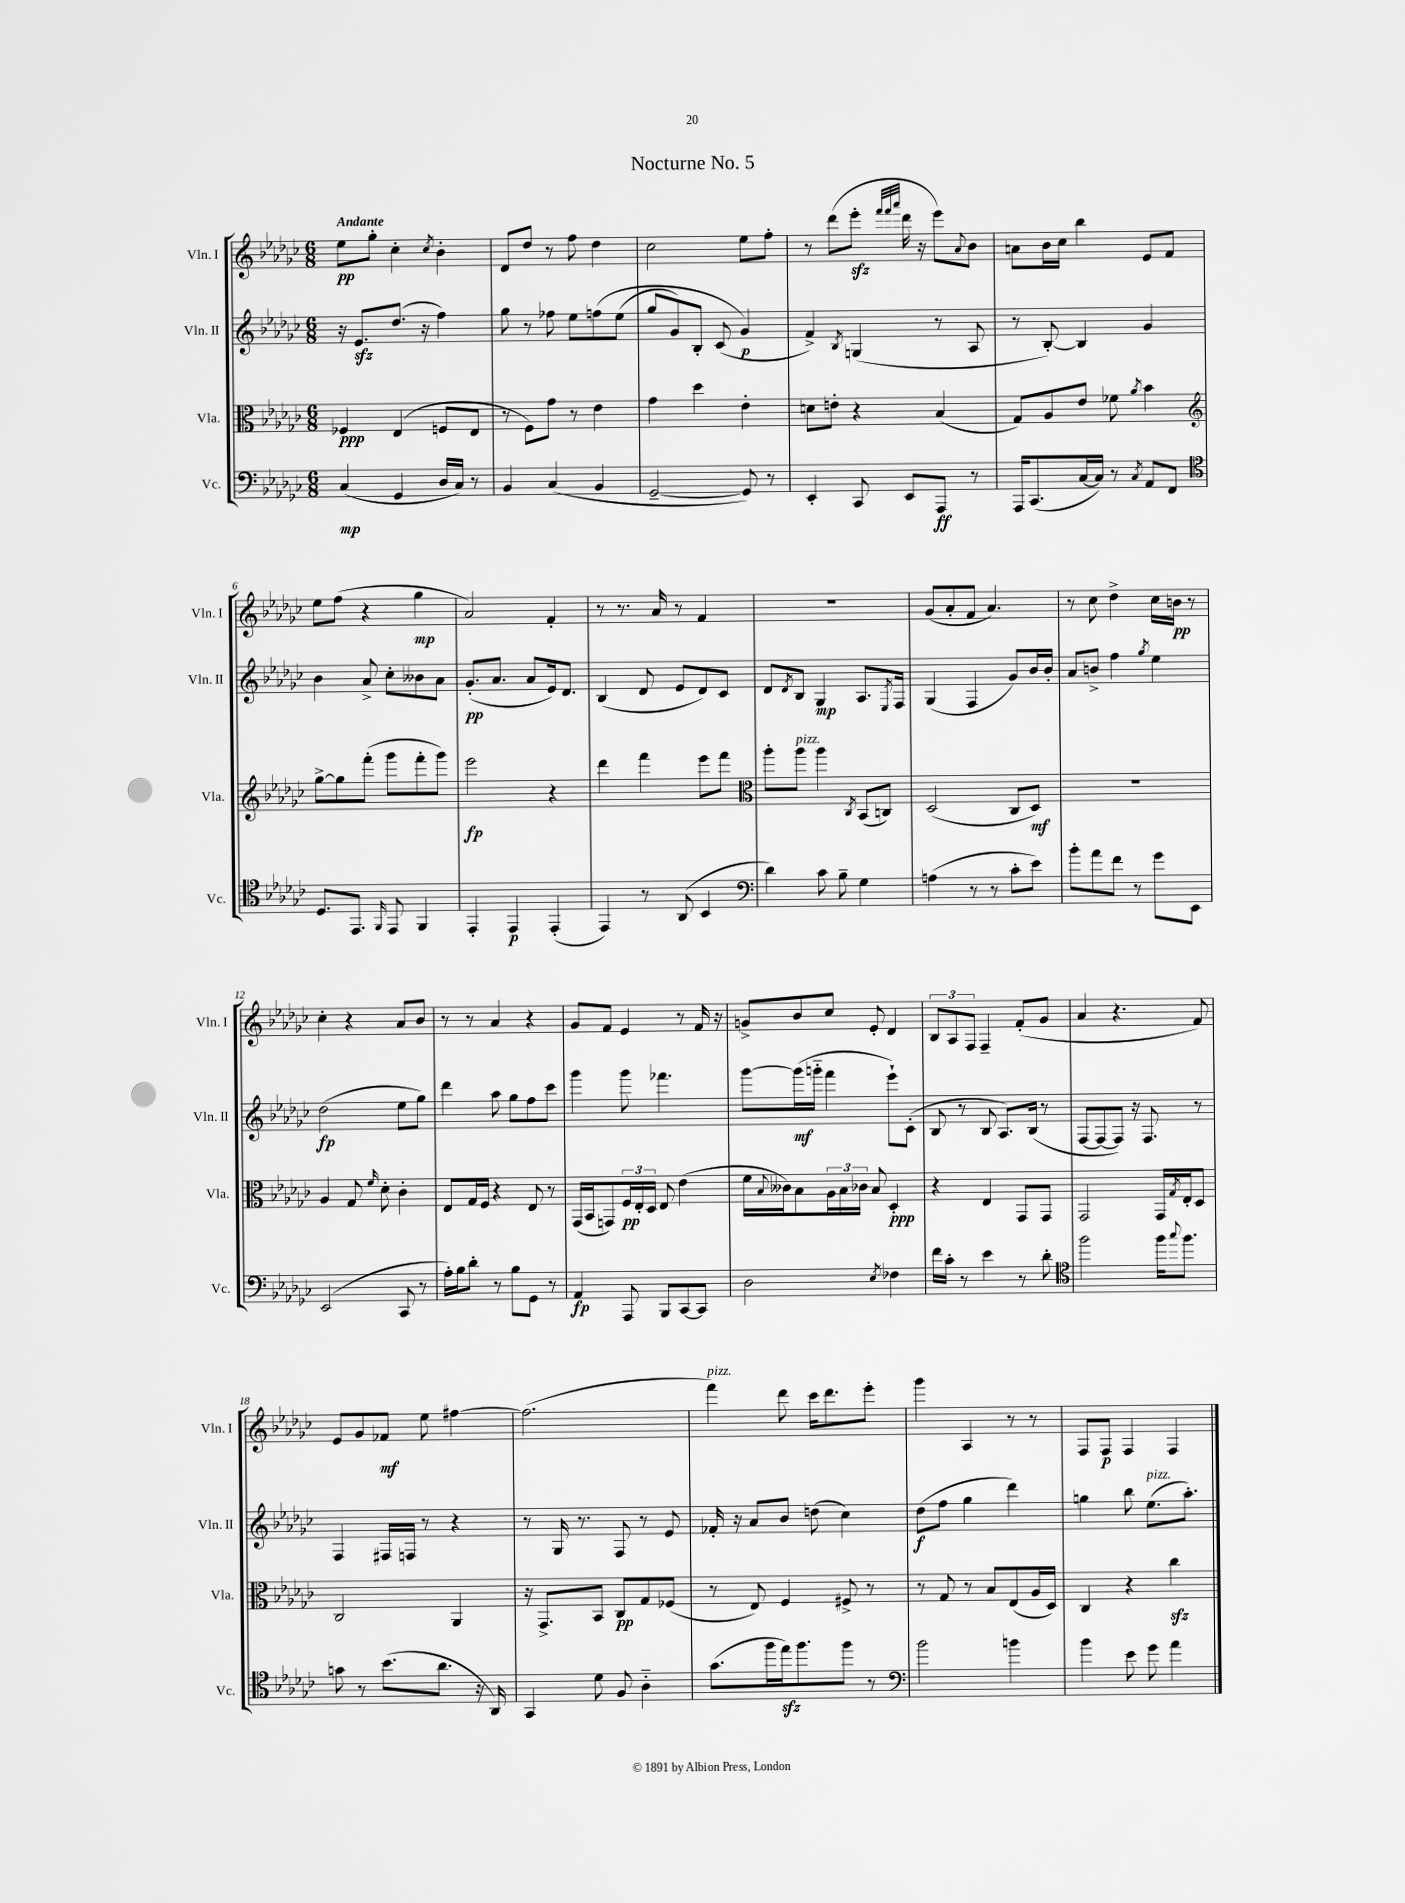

**kern	**kern	**kern	**kern
*staff4	*staff3	*staff2	*staff1
*clefF4	*clefC3	*clefG2	*clefG2
*k[b-e-a-d-g-c-]	*k[b-e-a-d-g-c-]	*k[b-e-a-d-g-c-]	*k[b-e-a-d-g-c-]
*M6/8	*M6/8	*M6/8	*M6/8
(4C-	4F-	16r	8ee-
.	.	8.e-	.
.	.	.	8gg-'
4GG-	(4E-	(8.dd-	4cc-'
.	.	16r	.
.	.	.	8qcc-
16D-	8F	4ff)	4b-'
16C-)	.	.	.
8r	8E-	.	.
=	=	=	=
4BB-	8r	8gg-	8d-
.	8F)	8r	8dd-
(4C-	8g-	8ff-	8r
.	8r	8ee-	8ff
4BB-	4e-	&(8ff	4dd-
.	.	(8ee-	.
=	=	=	=
[2GG-~	4g-	8gg-	2cc-
.	.	8g-)	.
.	4dd-	8B-'	.
.	.	(8c-	.
8GG-])	4e-'	4g-&)	8ee-
8r	.	.	8ff'
=	=	=	=
4EE-'	8d	4f^)	8r
.	8e'	.	(8ddd-
.	.	8qB-	.
8CC-	4r	(4G	8eee-'
.	.	.	32qqfff
.	.	.	32qqfff
.	.	.	32qqaaa-
8EE-	.	.	16ddd-
.	.	.	16r
8AAA-	(4B-	8r	8eee-)
.	.	.	8qqa-
8r	.	8A-	8b-
=	=	=	=
16AAA-	8G-)	8r	8a
(8.CC-	.	.	.
.	8A-	[8B-')	16b-
.	.	.	16cc-
[16C-	8e-	4B-]	4bb-
16C-])	.	.	.
8r	8f-	.	.
8qC-	8qa-	.	.
8AA-	4b-	4g-	8e-
8FF	.	.	8f
=	=	=	=
*clefC4	*clefG2	*	*
8.D-	[8gg-^	4b-	8ee-
.	8gg-]	.	(8ff
8.EE-	.	.	.
.	(8fff'	8a-^	4r
16qqFF	.	.	.
8EE-	8ggg-	8cc-'	.
4FF	8fff'	8b--	4gg-
.	8ggg-)	8a-	.
=	=	=	=
4EE-'	2eee-	(8.g-'	2a-)
.	.	8.a-	.
4EE-	.	.	.
.	.	8a-	.
(4EE-'	4r	16e-)	4f'
.	.	8.d-	.
=	=	=	=
4EE-)	4ddd-	(4B-	8r
.	.	.	8.r
8r	4fff	8d-	.
.	.	.	16a-
(8AA-	.	8e-	8r
4BB-	8eee-	8d-)	4f
.	8fff	8c-	.
=	=	=	=
*clefF4	*clefC3	*	*
4d-)	8aa-'	8d-	2.r
.	.	8qd-	.
.	8aa-	8B-	.
8c-	4aa-	4G-	.
8B-~	.	.	.
.	8qC-	.	.
4G-	(8BB-	8.A-	.
.	8C)	.	.
.	.	8qE-	.
.	.	16F	.
=	=	=	=
(4A	(2D-	(4G-	(8g-
.	.	.	8a-'
8r	.	4F	8f
8r	.	.	4.a-)
8c-'	8C-	8g-)	.
8e-)	8D-)	16b-	.
.	.	16b-'	.
=	=	=	=
8b-'	2.r	8a-	8r
8a-	.	8b^	8cc-
8f	.	4ff	4dd-^
8r	.	.	.
.	.	8qgg-	.
8g-	.	4ee-	16cc-
.	.	.	16b
8EE-	.	.	8r
=	=	=	=
(2EE-	4A-	(2dd-	4cc-'
.	8G-	.	4r
.	16qqf	.	.
.	8d-'	.	.
8CC-	4c-'	8ee-	8a-
8r	.	8gg-)	8b-
=	=	=	=
16A-')	8E-	4ddd-	8r
16B-	.	.	.
8d-'	16G-	.	8r
.	16F	.	.
8r	4r	8aa-	4a-
8B-	.	8gg-	.
8GG-	8E-	8ff	4r
8r	8r	8ccc-	.
=	=	=	=
4AA-	(16GG-	4ggg-	8g-
.	16BB-	.	.
.	8GG)	.	8f
8AAA-	24F	8ggg-	4e-
.	24E-'	.	.
.	24D-	.	.
8BBB-	8E-	4.fff-	.
[8CC-	(4e-	.	8r
8CC-]	.	.	16f
.	.	.	16r
=	=	=	=
2D-	16f	[8ggg-	8g^
.	8qqB-	.	.
.	16c--)	.	.
.	8B-	(16ggg-]	8b-
.	.	16ggg'~	.
.	24A-	4fff	8cc-
.	24B-	.	.
.	24c-	.	.
.	8B-	.	8e-'
8qE-	.	.	.
4F-	4D-'	8eee-`)	4d-
.	.	(8c-'	.
=	=	=	=
16f	4r	8B-	12B-
16c-'	.	.	.
.	.	.	12A-
8r	.	8r	.
.	.	.	12F
4e-	4E-	8B-	4F~
.	.	8.A-)	.
8r	8GG-	.	(8f'
.	.	(16B-	.
8d-'	8GG-	8r	8g-
=	=	=	=
*clefC4	*	*	*
2ff	2GG-	[8F	4a-
.	.	8F_	.
.	.	8F])	4.r
.	.	16r	.
.	.	8.F	.
16ff	16GG-	.	.
8qqgg-	8qG-	.	.
8.ff	16E-'	.	.
.	8D-	8r	8f)
=	=	=	=
8g	2C-	4F	8e-
8r	.	.	8g-
(8.b-	.	16F#	8f-
.	.	16F	.
.	.	8r	8ee-
8.a-	.	.	.
.	4AA-	4r	[4ff#
16r	.	.	.
16AA-)	.	.	.
=	=	=	=
4GG-	16r	8r	(2.ff#]
.	8.GG-^	.	.
.	.	16G-	.
.	.	8.r	.
8d-	8BB-	.	.
8F	8C-	8F	.
4A-'~	8G-	8r	.
.	(8F-	8e-	.
=	=	=	=
(8.g-	8r	16f-'	4fff)
.	.	16r	.
.	8E-)	8a-	.
16ff	.	.	.
16ee-)	4F	8b-	8ddd-
8.ff	.	.	.
.	.	(8dd	16ccc-
.	.	.	8.ddd-
8ff	8F#^	4cc-)	.
8r	8r	.	8eee-'
=	=	=	=
*clefF4	*	*	*
2b-	8r	(8dd-	4ggg-
.	8G-	8ff	.
.	8r	4gg-	4A-
.	8B-	.	.
4b	(8E-	4ddd-)	8r
.	16A-	.	8r
.	16D-)	.	.
=	=	=	=
4b-	4C-	4gg	8F
.	.	.	8F
8e-	4r	8bb-	4F
8g-	.	(8.ee-	.
4a-	4cc-	.	4F
.	.	8.aa-')	.
==	==	==	==
*-	*-	*-	*-
